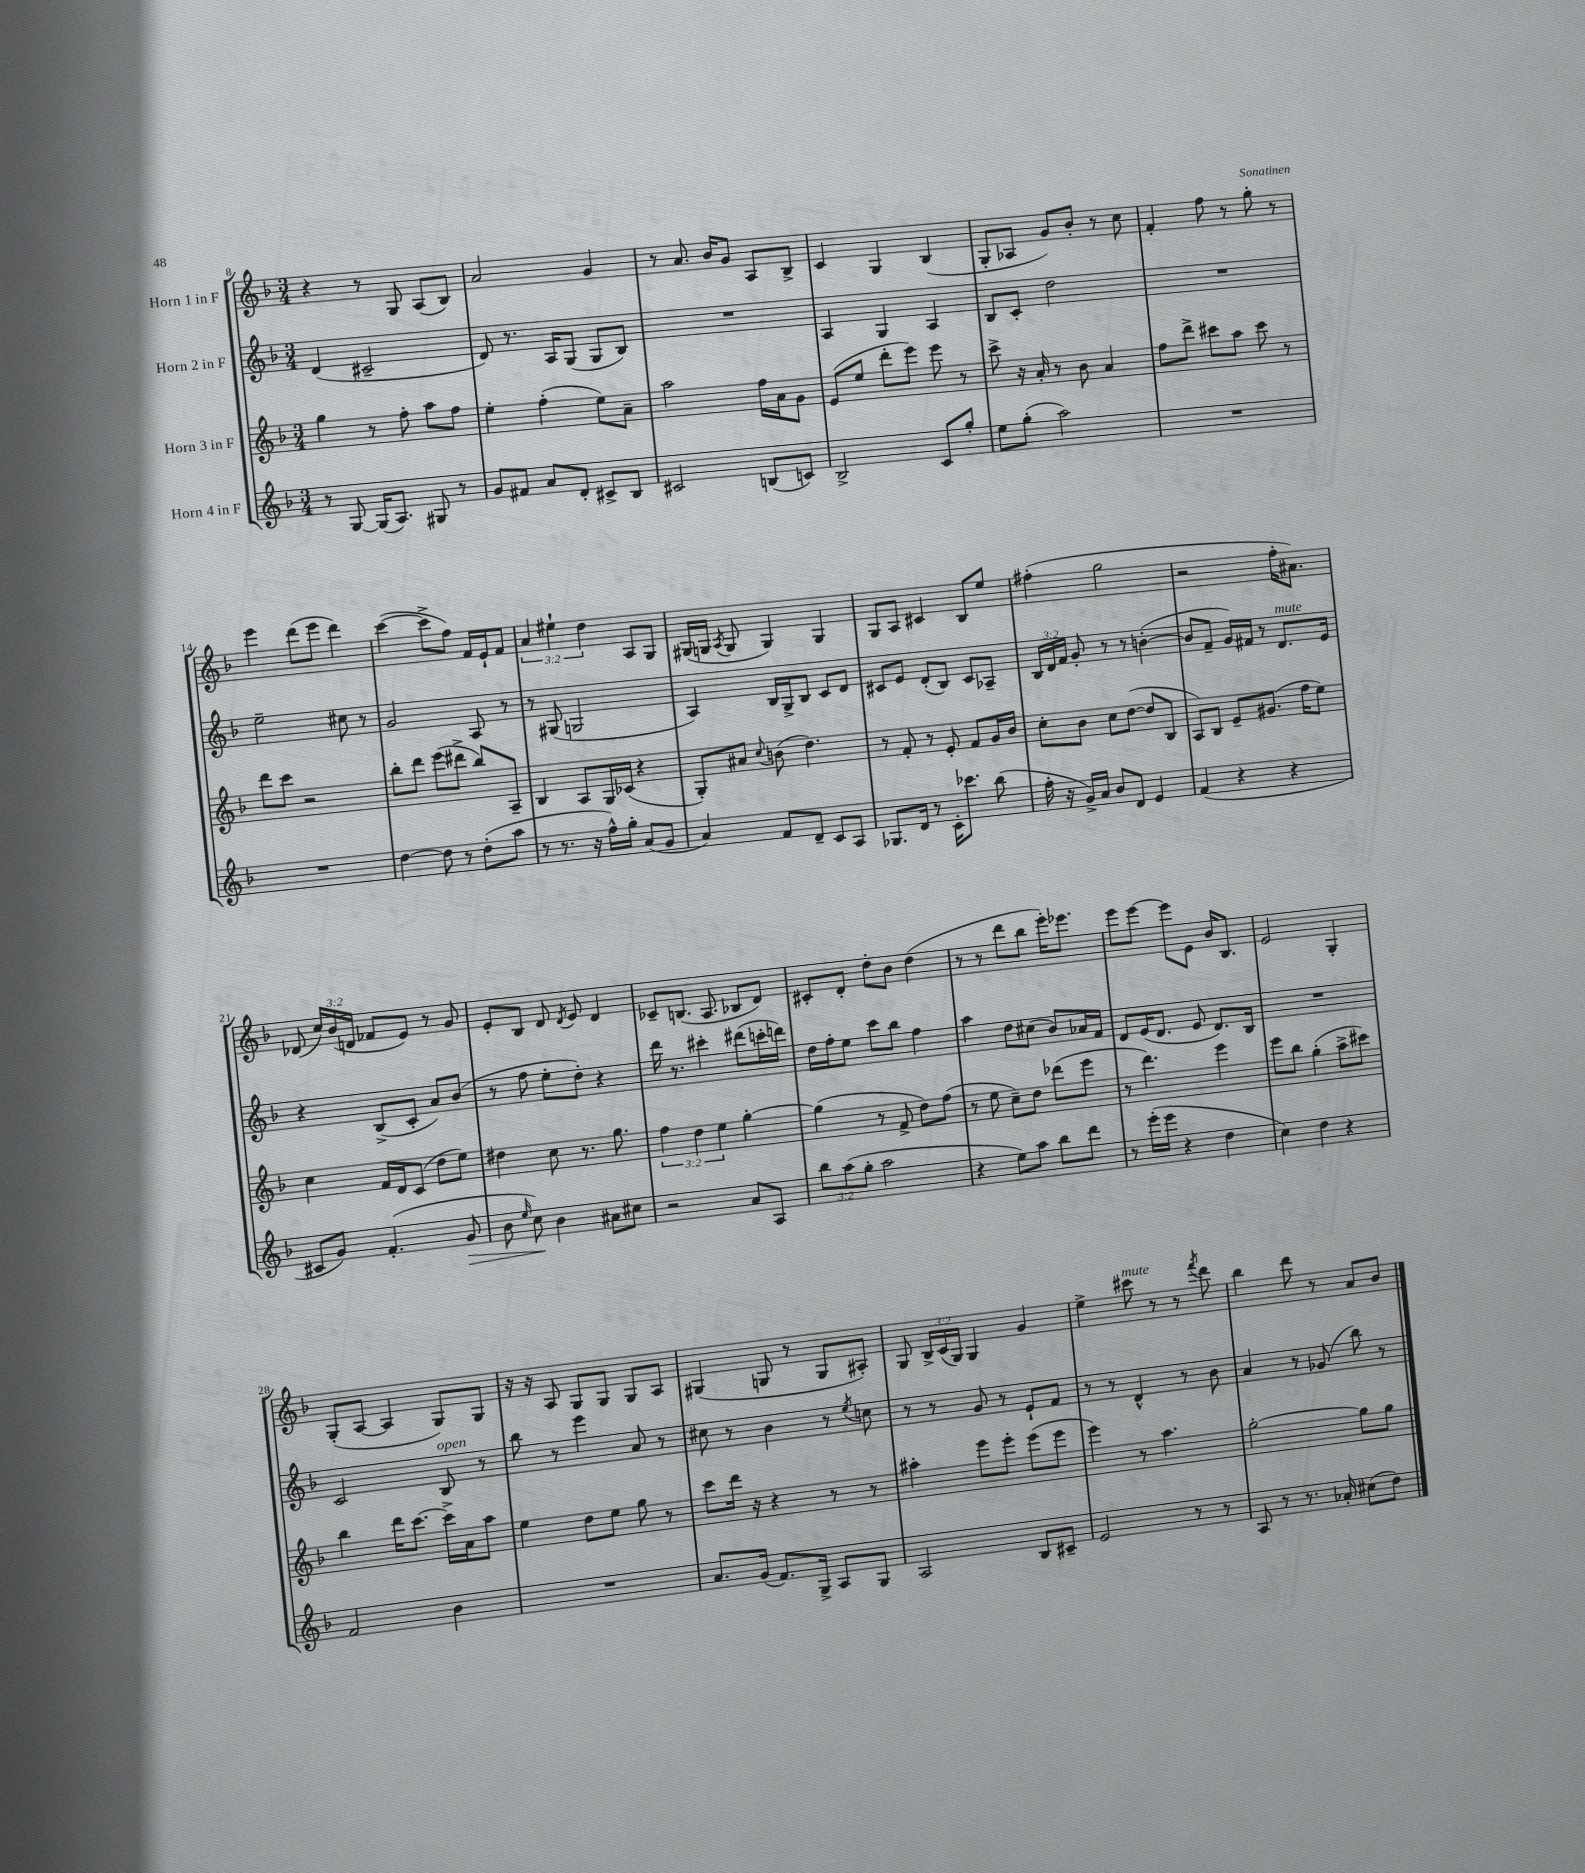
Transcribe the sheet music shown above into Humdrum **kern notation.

**kern	**dynam	**kern	**kern	**kern
*part4	*part4	*part3	*part2	*part1
*staff4	*staff4	*staff3	*staff2	*staff1
*I"Horn 4 in F	*	*I"Horn 3 in F	*I"Horn 2 in F	*I"Horn 1 in F
*clefG2	*	*clefG2	*clefG2	*clefG2
*k[b-]	*	*k[b-]	*k[b-]	*k[b-]
*M3/4	*	*M3/4	*M3/4	*M3/4
=8	=8	=8	=8	=8
8r	.	4gg\	(4d/	4r
[8G/	.	.	.	.
(16G/KL]	.	8r	2c#X~/	8r
8.A/J)	.	.	.	.
.	.	8ff'\	.	8G/
8G#X/	.	8aa\L	.	(8A/L
8r	.	8ff\J	.	8B-/J)
=9	=9	=9	=9	=9
8g/L	.	4ee'\	8d/)	2a/
8f#X/J	.	.	8.r	.
8a/L	.	(4ff'\	.	.
.	.	.	16A/KL	.
8d'/J	.	.	(8G/J	.
8c#X^/L	.	8ee\L)	8G/L	4g/
8B-/J	.	8a~\J	8B-/J)	.
=10	=10	=10	=10	=10
2c#X/	.	2aa\	2.r	8r
.	.	.	.	8.a/
.	.	.	.	16b-/KL
.	.	.	.	8g/J
(8Bn/L	.	16ff\LL	.	8A/L
.	.	16a\J	.	.
8cn/J)	.	8g\J	.	8B-^/J
=11	=11	=11	=11	=11
2B-^/	.	(8e/L	4A/	4c/
.	.	8ee/J	.	.
.	.	8ddd'\L	4G/	4G/
.	.	8eee\J)	.	.
8c/L	.	8eee\	4A/	(4B-/
8gg'/J	.	8r	.	.
=12	=12	=12	=12	=12
8ee\L	.	8ccc^\	8B-/L	8G'/L
(8gg'\J	.	16r	8c'/J	8A-X/J
.	.	16a'/	.	.
2aa\)	.	8r	2dd\	8g/L)
.	.	8b-\	.	8b-'/J
.	.	4a/	.	8r
.	.	.	.	8cc\
=13	=13	=13	=13	=13
2.r	.	8ff\L	2.r	4f'/
.	.	8ddd^\J	.	.
.	.	8ccc#X\L	.	8ff\
.	.	8aa\J	.	8r
.	.	8ccc#\	.	8gg'\
.	.	8r	.	8r
!!LO:LB:g=z
=14	=14	=14	=14	=14
2.r	.	8ddd\L	2ee~\	4eee\
.	.	8ccc\J	.	.
.	.	2r	.	(8ddd\L
.	.	.	.	8eee\J
.	.	.	8cc#X\	4ddd\)
.	.	.	8r	.
=15	=15	=15	=15	=15
[4dd\	.	8bb-'\L	2g/	([4ccc\
.	.	8ddd\J	.	.
8dd\]	.	(8eee\L	.	8ccc^\L]
8r	.	8ddd#X^\J	.	8ff\J)
(8dd'\L	.	8bb-/L)	8A/	16f/LL
.	.	.	.	16e`/J
8aa\J	.	8A~/J	8r	8f/J
=16	=16	=16	=16	=16
8r	.	4B-/	8r	6a/
8.r	.	.	(8G#X/	.
.	.	.	.	6ee#X`\
.	.	8A/L	2Gn/	.
16r	.	.	.	.
.	.	.	.	6dd\
16ff^^\LL)	.	16G/L	.	.
16gg'\JJ	.	(16c-X/JJ	.	.
(8a/L	.	4r	.	8A/L
8g/J	.	.	.	8G/J
=17	=17	=17	=17	=17
4a/)	.	8G'/L)	4A/)	(16G#X/LL
.	.	.	.	16Gn/JJ
.	.	.	.	8qA/
.	.	8a#X/J	.	8G/
.	.	8qqcc/	.	.
8f/L	.	(8bn\	16B-/LL	4G/)
.	.	.	16G^/J	.
8d~/J	.	4.dd\)	8B-/J	.
8c/L	.	.	8c/L	4G/
8A/J	.	.	8d/J	.
=18	=18	=18	=18	=18
8.G-X/L	.	8r	8c#X/L	8G/L
.	.	8f'/	8e/J	8A/J
16d/Jk	.	.	.	.
8r	.	8r	(8d'/L	4c#X/
16c'\KL	.	8e'/	8B-/J)	.
8.ccc-X\J	.	.	.	.
.	.	8f/L	8c#/L	8B-/L
(8bb-\	.	16g/L	8A-X~/J	8ee/J
.	.	16b-/JJ	.	.
=19	=19	=19	=19	=19
16ff'\	.	8cc'\L	24B-/LL	(4ff#X'\
.	.	.	24d/	.
16r	.	.	.	.
.	.	.	24f/JJ	.
16g^/LL)	.	8b-\J	8g'/	.
16a/JJ	.	.	.	.
8b-/L	.	8cc\L	8r	2gg\
8d/J	.	([8dd\J	8r	.
4e/	.	8dd/L]	([4bn'\	.
.	.	8B-/J	.	.
=20	=20	=20	=20	=20
(4f/	.	8A/L)	8b/L]	2r
.	.	8B-/J	8f~/J	.
4r	.	8e~/L	16g/LL)	.
.	.	.	16f#X/JJ	.
.	.	(8.g#X/J	8r	.
!	!	!	!LO:TX:a:i:t=mute	!
4r	.	.	8.d/L	16ff'\KL
.	.	16ff\KL	.	8.a#X\J)
.	.	8ee\J)	.	.
.	.	.	16e/Jk	.
!!LO:LB:g=z
=21	=21	=21	=21	=21
8c#X/L	.	4cc\	4r	(8d-X/
8g/J)	.	.	.	24cc/LL)
.	.	.	.	(24b-/
.	.	.	.	24dn/JJ
(4.f'/	.	16f/LL	(8B-^/L	8f-X/L
.	.	16d/J	.	.
.	.	(8c/J	8c'/J	8e/J)
.	.	8dd\L	8a/L)	8r
!	!LO:HP:b	!	!	!
8g/	>	8ee\J)	(8b-/J	8g/
=22	=22	=22	=22	=22
8b-\	.	4dd#X\	8r	8e'/L
16qqee/	.	.	.	.
8cc\)	.	.	8ff\	8B-/J
4b-\	]	8cc\	8ee'\L	8d/
.	.	.	.	8qd/
.	.	8.r	8dd'\J)	8e/
8a#X\L	.	.	4r	4d/
.	.	8.gg\	.	.
8cc#X\J	.	.	.	.
=23	=23	=23	=23	=23
2r	.	6ff\	16ddd\	8c-X~/L
.	.	.	8.r	.
.	.	.	.	(8.Bn/J
.	.	6dd\	.	.
.	.	.	4ccc#X'\	.
.	.	.	.	8.A/
.	.	6ee\	.	.
8a/L	.	[4gg'\	(8ddd#X\L	8B-X/L
8A/J	.	.	16cccn'\L	8d/J)
.	.	.	16dddn\JJ)	.
=24	=24	=24	=24	=24
12bb-\L	.	(4gg\]	16dd\LL	8c#X'/L
.	.	.	16ff'\J	.
(12aa\	.	.	.	.
.	.	.	8ee\J	8d'/J
12gg'\J	.	.	.	.
2aa\	.	8r	8ccc\L	8dd'\L
.	.	8f^/	8bb-\J	8b-\J
.	.	8dd\L)	4ff\	(4dd\
.	.	(8ff\J	.	.
=25	=25	=25	=25	=25
4r	.	8r	4aa\	8r
.	.	8ee\	.	8r
8ee\L)	.	8cc~\L)	8dd\L	8ddd\L
8aa\J	.	8dd\J	(8cc#X\J	8bb-\J
8bb-\L	.	(8ddd-X\L	8b-/L)	16eee'\KL)
.	.	.	.	8.eee-X\J
8ddd\J	.	8eee\J	16a-X/L	.
.	.	.	16f/JJ	.
=26	=26	=26	=26	=26
8r	.	8r	8d/L	8eee\L
(16eee'\LL	.	4.ddd\)	(16e/K	[8eee\J
16eee\JJ	.	.	8.d/J	.
4r	.	.	.	8eee\L]
.	.	.	8e/	8e\J
4dd\	.	4eee\	8.d/L)	16b-/KL
.	.	.	.	8.B-/J
.	.	.	16B-/Jk	.
=27	=27	=27	=27	=27
4cc\)	.	8eee\L	2.r	2e/
.	.	8bb-\J	.	.
4dd\	.	(4gg'\	.	.
4r	.	8aa^\L	.	4G'/
.	.	8ccc#X\J)	.	.
!!LO:LB:g=z
=28	=28	=28	=28	=28
2f/	.	4bb-\	2c/	(8G'/L
.	.	.	.	[8A/J
.	.	16ddd\KL	.	4A/]
.	.	[8.ccc\J	.	.
!	!	!	!LO:TX:a:i:t=open	!
4b-\	.	16ccc^\LL]	8B-/	8G/L)
.	.	16a\J	.	.
.	.	8aa\J	8r	8G/J
=29	=29	=29	=29	=29
2.r	.	4ee\	8bb-\	16r
.	.	.	.	16r
.	.	.	8r	8A/
.	.	8dd\L	4eee\	8G/L
.	.	8ee\J	.	8G/J
.	.	8gg\	8a/	8G/L
.	.	8r	8r	8A/J
=30	=30	=30	=30	=30
8.a/L	.	8ccc\L	8cc#X\	(4G#X/
.	.	16ddd\Jk	8r	.
(16g/Jk	.	16r	.	.
8.f/L)	.	4r	4b-\	8Gn/
.	.	.	.	8r
16G^/Jk	.	.	.	.
8A/L	.	8r	8r	8G/L
.	.	.	8qee/	.
8G/J	.	8r	8ccn\	8A#X'/J)
=31	=31	=31	=31	=31
2A/	.	4aa#X'\	8r	8G/
.	.	.	8r	24B-^/LL
.	.	.	.	(24c/
.	.	.	.	24G/JJ)
.	.	8eee\L	8g/	4G/
.	.	8eee'\J	8r	.
8B-/L	.	(8eee\L	8e`/L	4g/
8c#X~/J	.	8eee\J	8f/J	.
=32	=32	=32	=32	=32
2e/	.	4eee\)	8r	4ee^\
.	.	.	8r	.
!	!	!	!	!LO:TX:a:i:t=mute
.	.	8r	4d^^/	8ccc#X\
.	.	4.aa\	.	8r
8r	.	.	8r	8r
.	.	.	.	8qfff/
8r	.	.	8b-\	8ddd\
=33	=33	=33	=33	=33
8A/	.	[2gg'\	4a/	4bb-\
8r	.	.	.	.
8.r	.	.	8r	8ddd\
.	.	.	(8g-X/	8r
16a-X'/	.	.	.	.
(8cc#X\L	.	8gg\L]	8bb-\)	8a/L
8dd\J)	.	8gg\J	8r	8b-/J
==	==	==	==	==
*-	*-	*-	*-	*-
